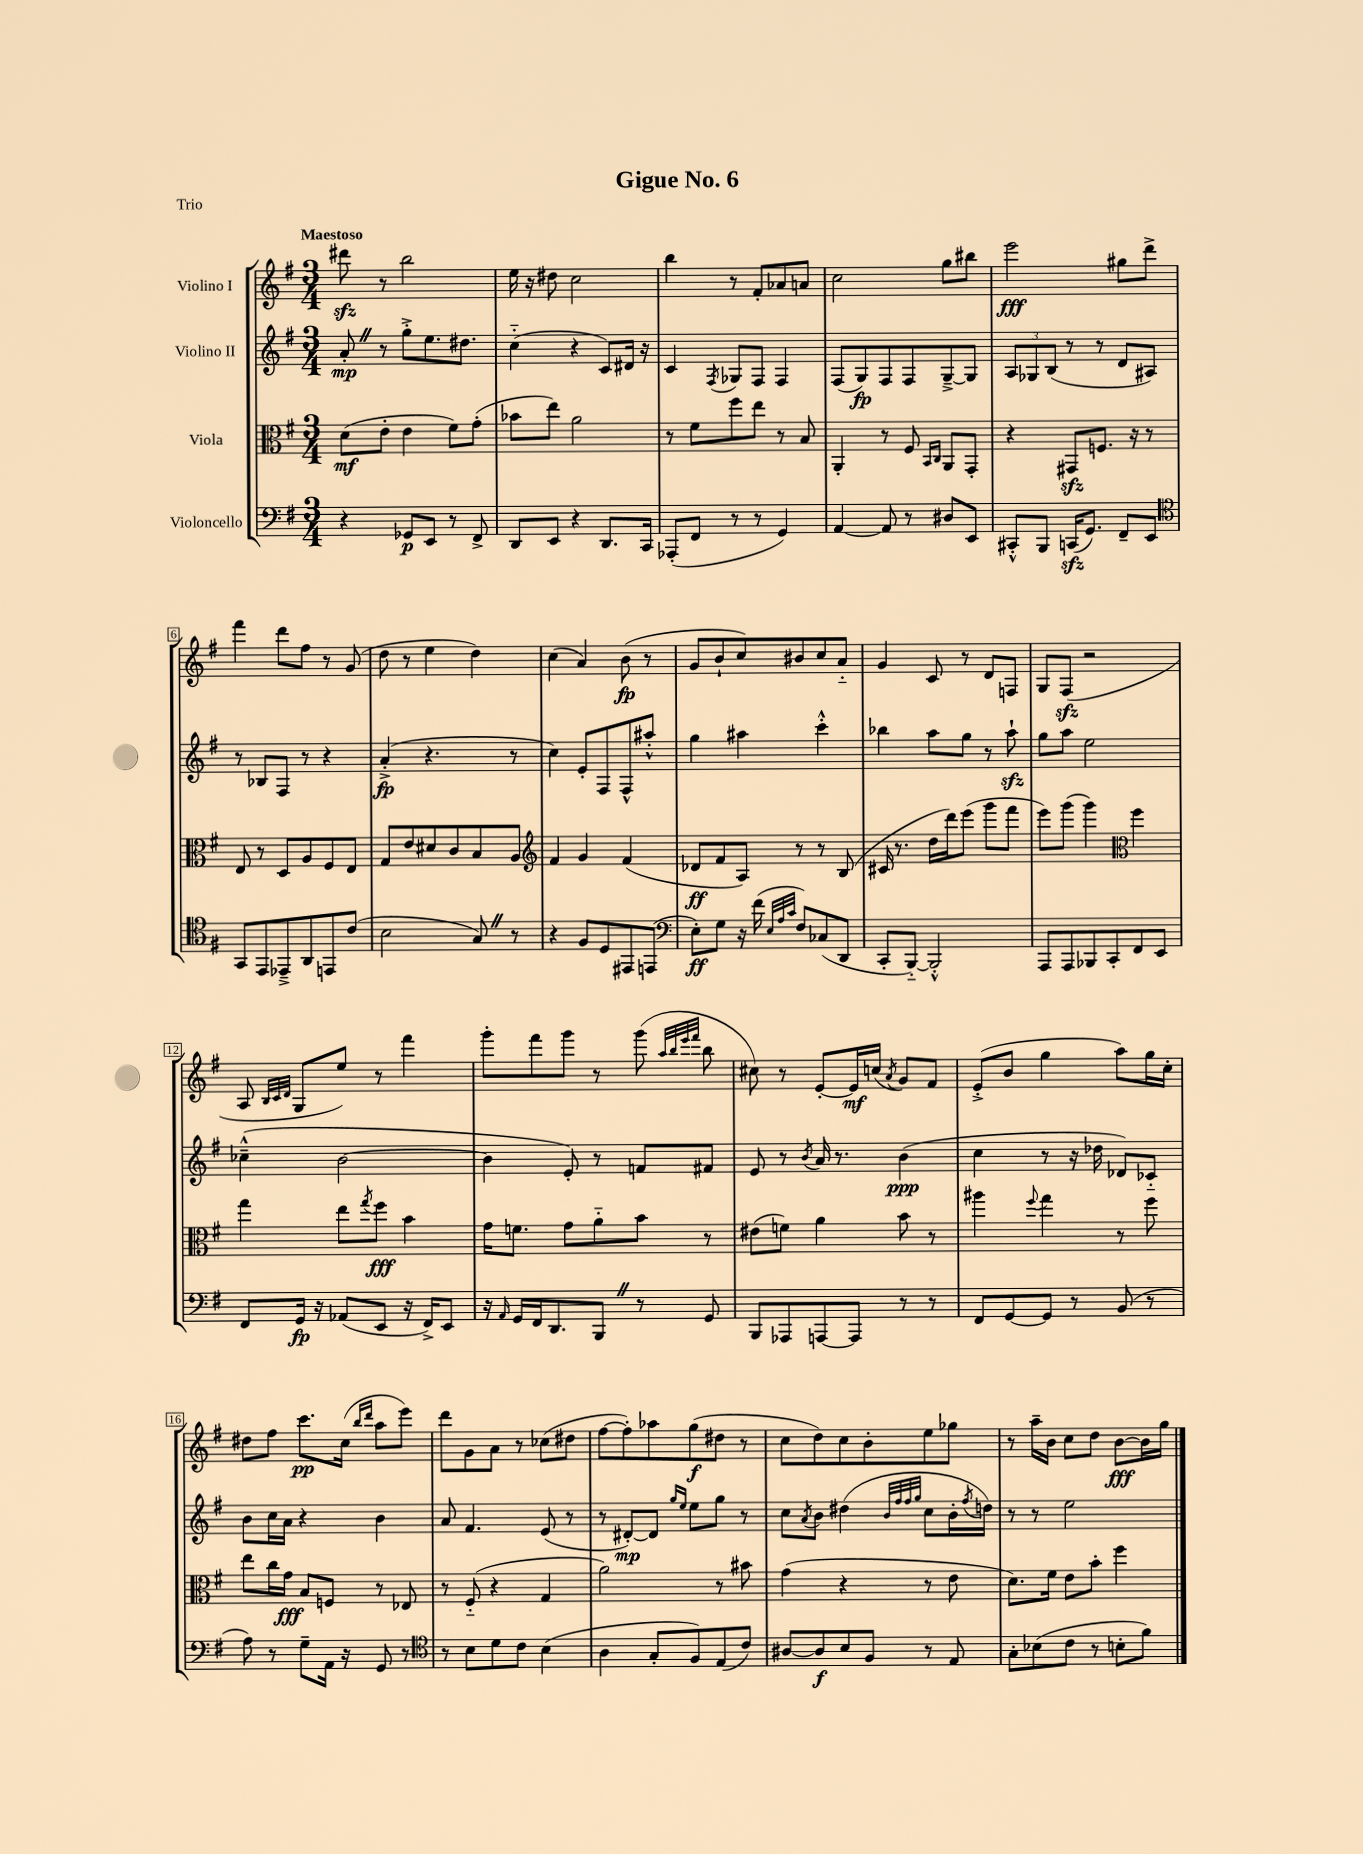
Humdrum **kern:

**kern	**kern	**kern	**kern
*staff4	*staff3	*staff2	*staff1
*clefF4	*clefC3	*clefG2	*clefG2
*k[f#]	*k[f#]	*k[f#]	*k[f#]
*M3/4	*M3/4	*M3/4	*M3/4
4r	(8d	8a'	8ddd#
.	8e'	8r	8r
8GG-	4e	8gg'^	2bb
8EE	.	8.ee	.
8r	8f#)	.	.
.	.	8.dd#	.
8FF#^	(8g'	.	.
=	=	=	=
8DD	8b-	(4cc'~	16ee
.	.	.	16r
8EE	8ee)	.	8dd#
4r	2a	4r	2cc
8.DD	.	8c)	.
.	.	16d#	.
16CC	.	16r	.
=	=	=	=
(8AAA-'	8r	4c	4bb
8FF#	8f#	.	.
.	.	8qF#	.
8r	8ff#	8G-	8r
8r	8ee	8F#	8f#'
4GG)	8r	4F#	8a-
.	8B	.	8a
=	=	=	=
[4AA	4AA'	(8F#	2cc
.	.	8G)	.
8AA]	8r	8F#	.
8r	8F#	8F#	.
.	16qqBB	.	.
.	16qqC	.	.
8D#	8AA	[8G~^	8gg
8EE	8GG'	8G]	8bb#
=	=	=	=
8CC#'^^	4r	12A	2eee
.	.	12G-	.
8BBB	.	.	.
.	.	(12B	.
(16CC	8GG#	8r	.
8.GG)	.	.	.
.	8.F	8r	.
8FF#~	.	8d	8gg#
.	16r	.	.
8EE	8r	8A#)	8ddd^
=	=	=	=
*clefC4	*	*	*
8GG	8E	8r	4fff#
8EE	8r	8B-	.
8EE-~^	8D	8F#	8ddd
8AA	8A	8r	8ff#
8EE	8F#	4r	8r
(8c	8E	.	(8g
=	=	=	=
2B	8G	(4a'^	8dd
.	8e	.	8r
.	8d#	4.r	4ee
.	8c	.	.
8G)	8B	.	4dd)
8r	8A	8r	.
=	=	=	=
*	*clefG2	*	*
4r	4f#	4cc)	(4cc
8F#	4g	8e'	4a)
8D	.	8F#	.
8EE#	(4f#	8F#^^	(8b
(8EE	.	8aa#'^^	8r
=	=	=	=
*clefF4	*	*	*
8E')	8d-	4gg	8g
8G	8f#	.	8b`
16r	8A)	4aa#	8cc)
(16f#	.	.	.
32qqE	.	.	.
32qqA	.	.	.
32qqc	.	.	.
8F#)	8r	.	8b#
(8C-	8r	4ccc'^^	8cc
8DD	(8B	.	8a'~
=	=	=	=
8CC'	16c#	4bb-	4g
.	8.r	.	.
[8BBB'~)	.	.	.
2BBB'^^]	16dd	8aa	8c
.	16ddd)	.	.
.	(8eee	8gg	8r
.	8ggg	8r	8d
.	8fff#	8aa`	8F
=	=	=	=
8AAA	8eee)	8gg	8G
8AAA	(8ggg	8aa	(8F#
8BBB-	4ggg)	2ee	2r
8CC'	.	.	.
*	*clefC3	*	*
8FF#	4ff#	.	.
8EE	.	.	.
=	=	=	=
8FF#	4gg	(4cc-~^^	8A
.	.	.	32qqB
.	.	.	32qqc
.	.	.	32qqd
16GG	.	.	8G
16r	.	.	.
(8AA-	8ee	[2b	8ee)
.	8qgg	.	.
8EE	8ff#	.	8r
16r	4b	.	4fff#
16FF#^)	.	.	.
8EE	.	.	.
=	=	=	=
16r	16g	4b]	8ggg'
16qqAA	.	.	.
16GG	8.f	.	.
16FF#	.	.	8fff#
8.DD	.	.	.
.	8g	8e')	8ggg
8BBB	8a'~	8r	8r
8r	8b	8f	(8ggg
.	.	.	32qqaa
.	.	.	32qqbb
.	.	.	32qqeee
.	.	.	32qqfff#
8GG	8r	8f#	8bb
=	=	=	=
8BBB	(8e#	8e	8cc#)
8AAA-	8f)	8r	8r
.	.	8qb	.
[8AAA	4a	16a	[8e'
.	.	8.r	.
8AAA]	.	.	16e]
.	.	.	(16cc
.	.	.	8qa
8r	8b	(4b	8g)
8r	8r	.	8f#
=	=	=	=
8FF#	4aa#	4cc	(8e'^
[8GG	.	.	8b
.	8qqff#	.	.
8GG]	4gg	8r	4gg
8r	.	16r	.
.	.	16dd-	.
(8BB	8r	8d-)	8aa)
8r	8ff#	8c-'~	16gg
.	.	.	16cc'
=	=	=	=
8A)	8ee	8b	8dd#
8r	16cc	16cc	8ff#
.	16g	16a	.
8G~	8B	4r	8.ccc
16AA	8F	.	.
16r	.	.	(16cc
.	.	.	16qqbb
.	.	.	16qqddd
8GG	8r	4b	8aa
8r	8E-	.	8eee)
=	=	=	=
*clefC4	*	*	*
8r	8r	8a	8ddd
8B	(8F#'~	4.f#	8g
8d	4r	.	8a
8c	.	.	8r
(4B	4G	(8e	(8cc-
.	.	8r	8dd#
=	=	=	=
4A	2a)	8r	[8ff#
.	.	[8d#')	8ff#'])
8G'	.	8d#]	8aa-
.	.	16qqgg	.
.	.	16qqee	.
8F#)	.	8ee	(8gg
(8E	8r	8gg	8dd#
8c)	8b#	8r	8r
=	=	=	=
[8A#	(4g	8cc	8cc
.	.	8qa	.
8A#]	.	8b	8dd)
8B	4r	(4dd#	8cc
8F#	.	.	8b'
.	.	32qqb	.
.	.	32qqff#	.
.	.	32qqff#	.
.	.	32qqgg	.
8r	8r	8cc	8ee
8E	8e	16b'	8gg-
.	.	8qff#	.
.	.	16dd)	.
=	=	=	=
8G'	8.d)	8r	8r
(8B-	.	8r	16aa~
.	16f#	.	16b
8c	8e	2ee	8cc
8r	8b'	.	8dd
8B'	4ff#	.	[8b
8f#)	.	.	16b]
.	.	.	16gg
==	==	==	==
*-	*-	*-	*-
